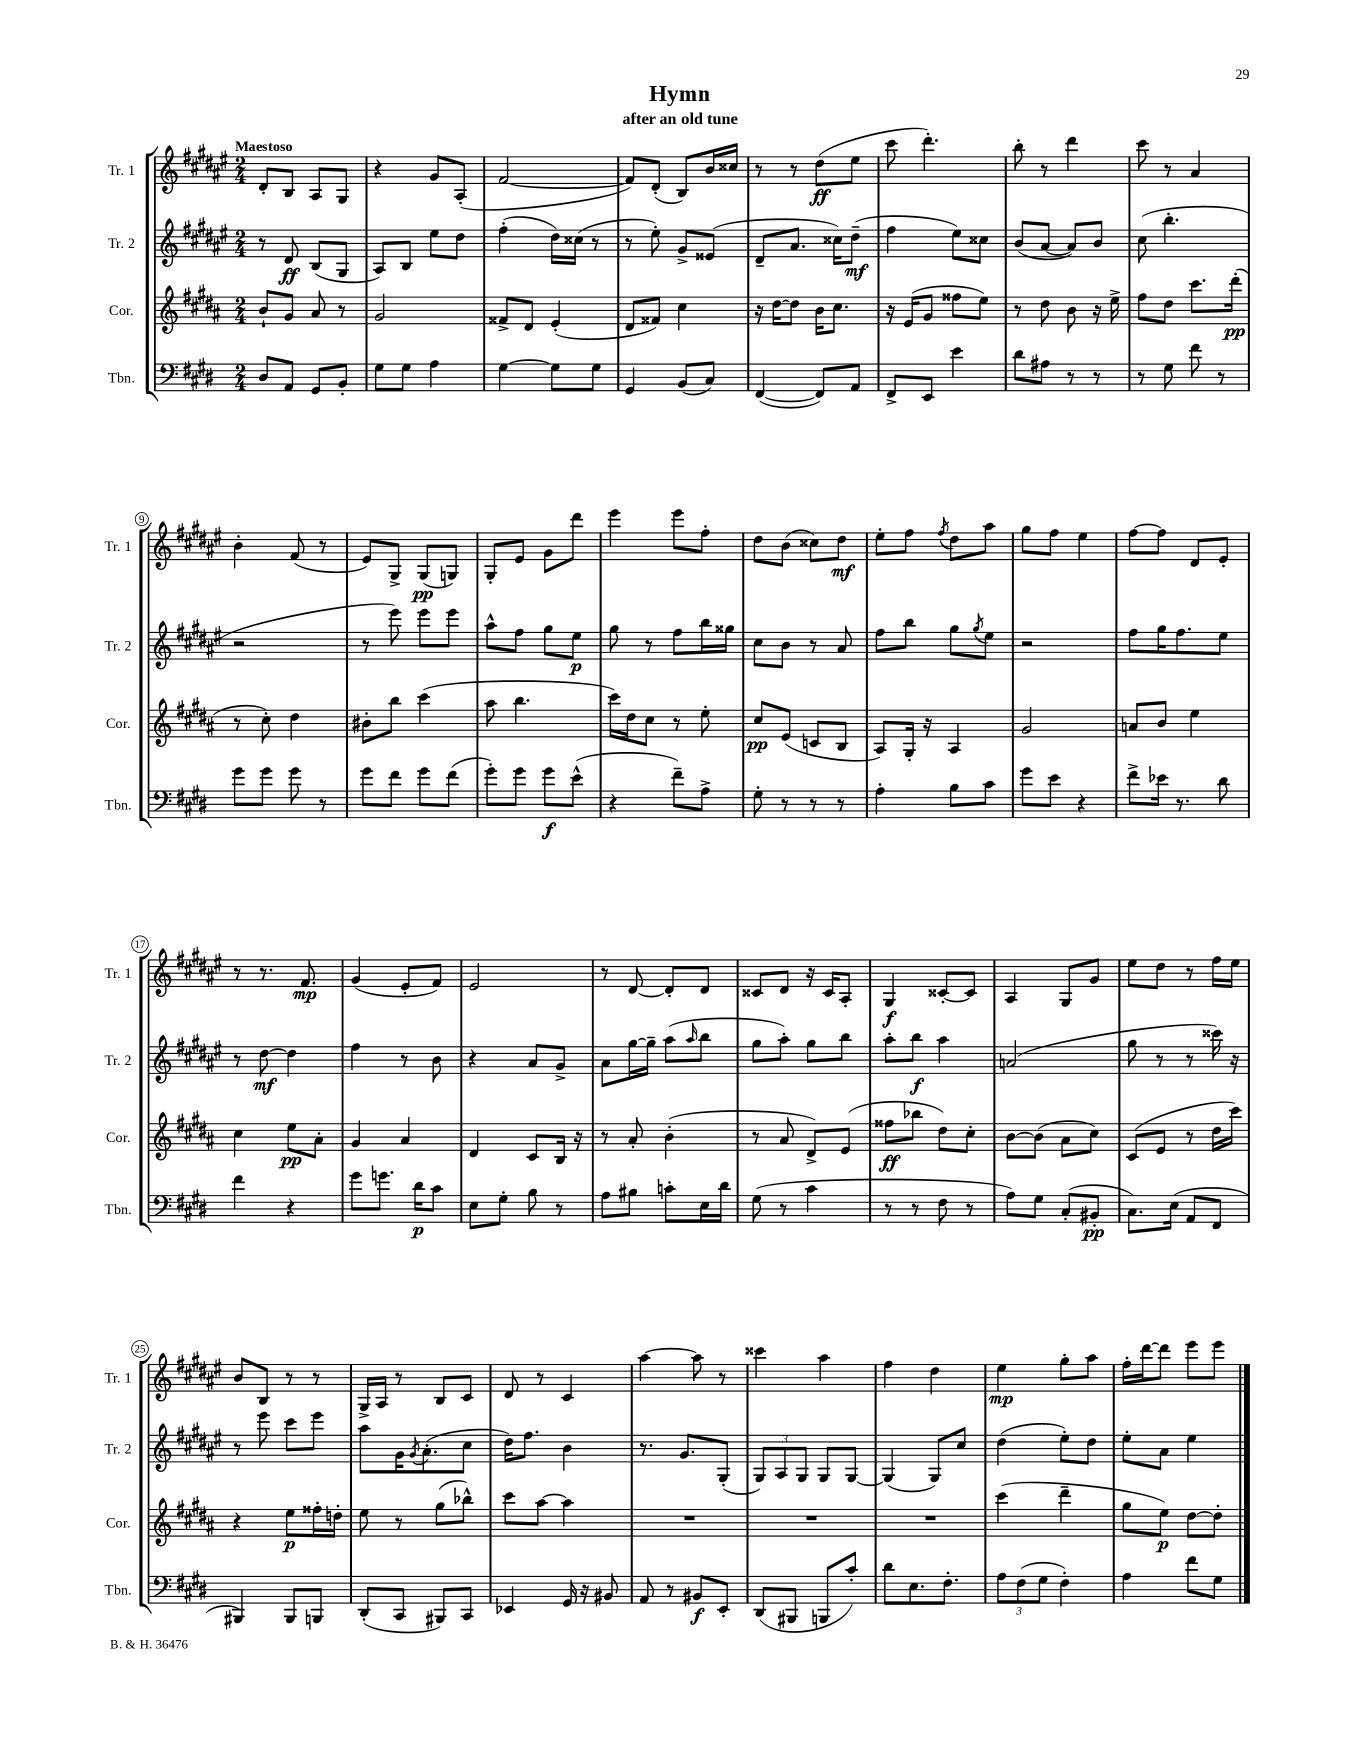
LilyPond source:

\header { title = "Hymn" subtitle = "after an old tune" }
<<
\new StaffGroup <<
\new Staff = "s0" \with { instrumentName = "Tr. 1" shortInstrumentName = "Tr. 1" } {
    \clef treble \key fis \major \numericTimeSignature \time 2/4 \tempo "Maestoso"
    dis'8-. b8 ais8 gis8 |
    r4 gis'8 ais8-.( |
    fis'2~ |
    fis'8) dis'8-.( b8) b'16 cisis''16 |
    r8 r8 dis''8\ff( eis''8 |
    cis'''8 dis'''4.-.) |
    b''8-. r8 dis'''4 |
    cis'''8 r8 ais'4 |
    b'4-. fis'8( r8 |
    eis'8) gis8-> gis8\pp( g8) |
    gis8-. eis'8 gis'8 dis'''8 |
    eis'''4 eis'''8 fis''8-. |
    dis''8 b'8( cisis''8) dis''8\mf |
    eis''8-. fis''8 \acciaccatura { fis''8 } dis''8 ais''8 |
    gis''8 fis''8 eis''4 |
    fis''8~ fis''8 dis'8 eis'8-. |
    r8 r8. fis'8.\mp |
    gis'4( eis'8-. fis'8) |
    eis'2 |
    r8 dis'8~ dis'8-. dis'8 |
    cisis'8 dis'8 r16 cisis'16 ais8-. |
    gis4\f cisis'8~-. cisis'8 |
    ais4 gis8 gis'8 |
    eis''8 dis''8 r8 fis''16 eis''16 |
    b'8 b8 r8 r8 |
    gis16-> ais16 r8 b8 cis'8 |
    dis'8 r8 cis'4 |
    ais''4~ ais''8 r8 |
    cisis'''4 ais''4 |
    fis''4 dis''4 |
    eis''4\mp gis''8-. ais''8 |
    fis''16-. dis'''16~ dis'''8 eis'''8 eis'''8 \bar "|." |
}
\new Staff = "s1" \with { instrumentName = "Tr. 2" shortInstrumentName = "Tr. 2" } {
    \clef treble \key fis \major \numericTimeSignature \time 2/4
    r8 dis'8\ff b8( gis8 |
    ais8) b8 eis''8 dis''8 |
    fis''4-.( dis''16) cisis''16( r8 |
    r8 eis''8-.) gis'8-> eisis'8( |
    dis'8-- ais'8. cisis''16) dis''8--\mf( |
    fis''4 eis''8) cisis''8 |
    b'8( ais'8~ ais'8) b'8 |
    cis''8( b''4.-. |
    r2 |
    r8 eis'''8) eis'''8 eis'''8 |
    ais''8-^ fis''8 gis''8 eis''8\p |
    gis''8 r8 fis''8 b''16 gisis''16 |
    cis''8 b'8 r8 ais'8 |
    fis''8 b''8 gis''8 \acciaccatura { gis''8 } eis''8 |
    r2 |
    fis''8 gis''16 fis''8. eis''8 |
    r8 dis''8~\mf dis''4 |
    fis''4 r8 b'8 |
    r4 ais'8 gis'8-> |
    ais'8 gis''16~ gis''16-- ais''8( \grace { ais''16 } b''8 |
    gis''8 ais''8-.) gis''8 b''8 |
    ais''8-. b''8\f ais''4 |
    a'2( |
    gis''8 r8 r8 cisis'''16) r16 |
    r8 eis'''8 cis'''8 eis'''8 |
    ais''8 gis'16 \acciaccatura { gis'8 } ais'8.-.( cis''8 |
    dis''16) fis''8. b'4 |
    r8. gis'8. gis8-.( |
    \tuplet 3/2 { gis8) ais8 gis8 } gis8 gis8~ |
    gis4( gis8) cis''8 |
    dis''4( eis''8-.) dis''8 |
    eis''8-. ais'8 eis''4 \bar "|." |
}
\new Staff = "s2" \with { instrumentName = "Cor." shortInstrumentName = "Cor." } {
    \clef treble \key b \major \numericTimeSignature \time 2/4
    b'8-! gis'8 ais'8 r8 |
    gis'2 |
    fisis'8-> dis'8 e'4-.( |
    dis'8 fisis'8) cis''4 |
    r16 dis''16~ dis''8 b'16 cis''8. |
    r16 e'16( gis'8 fisis''8 e''8) |
    r8 dis''8 b'8 r16 e''16-> |
    fis''8 dis''8 cis'''8. dis'''16-.\pp( |
    r8 cis''8-.) dis''4 |
    bis'8-. b''8 cis'''4( |
    ais''8 b''4. |
    cis'''16) dis''16 cis''8 r8 e''8-. |
    cis''8\pp e'8( c'8 b8 |
    ais8) gis16-. r16 ais4 |
    gis'2 |
    a'8 b'8 e''4 |
    cis''4 e''8\pp ais'8-. |
    gis'4 ais'4 |
    dis'4 cis'8 b16 r16 |
    r8 ais'8-. b'4-.( |
    r8 ais'8 dis'8->) e'8( |
    fisis''8\ff bes''8 dis''8) cis''8-. |
    b'8~ b'8( ais'8 cis''8) |
    cis'8( e'8 r8 dis''16 cis'''16) |
    r4 e''8\p fisis''16-. d''16-. |
    e''8 r8 gis''8( bes''8-^) |
    cis'''8 ais''8~ ais''4 |
    R2 |
    R2 |
    R2 |
    cis'''4( dis'''4-- |
    gis''8 e''8\p) dis''8~ dis''8-. \bar "|." |
}
\new Staff = "s3" \with { instrumentName = "Tbn." shortInstrumentName = "Tbn." } {
    \clef bass \key e \major \numericTimeSignature \time 2/4
    dis8 a,8 gis,8 b,8-. |
    gis8 gis8 a4 |
    gis4~ gis8 gis8 |
    gis,4 b,8( cis8) |
    fis,4~( fis,8) a,8 |
    fis,8-> e,8 e'4 |
    dis'8 ais8 r8 r8 |
    r8 gis8 fis'8 r8 |
    gis'8 gis'8 gis'8 r8 |
    gis'8 fis'8 gis'8 fis'8( |
    gis'8-.) gis'8 gis'8\f e'8-^( |
    r4 fis'8--) a8-> |
    gis8-. r8 r8 r8 |
    a4-. b8 cis'8 |
    gis'8 e'8 r4 |
    fis'8-> ees'16 r8. dis'8 |
    fis'4 r4 |
    gis'8 g'8. dis'16\p cis'8 |
    e8 gis8-. b8 r8 |
    a8 bis8 c'8-. e16 dis'16 |
    gis8( r8 cis'4 |
    r8 r8 fis8 r8 |
    a8) gis8 cis8-.( bis,8-.\pp |
    cis8.) e16( a,8 fis,8 |
    bis,,4) bis,,8 b,,8 |
    dis,8-.( cis,8 bis,,8) cis,8 |
    ees,4 gis,16 r16 bis,8 |
    a,8 r8 bis,8\f e,8-. |
    dis,8( bis,,8 b,,8 cis'8-.) |
    dis'8 e8. fis8.-. |
    \tuplet 3/2 { a8 fis8( gis8 } fis4-.) |
    a4 fis'8 gis8 \bar "|." |
}
>>
>>
\layout { \context { \Score \override BarNumber.stencil = #(make-stencil-circler 0.1 0.3 ly:text-interface::print) } }
